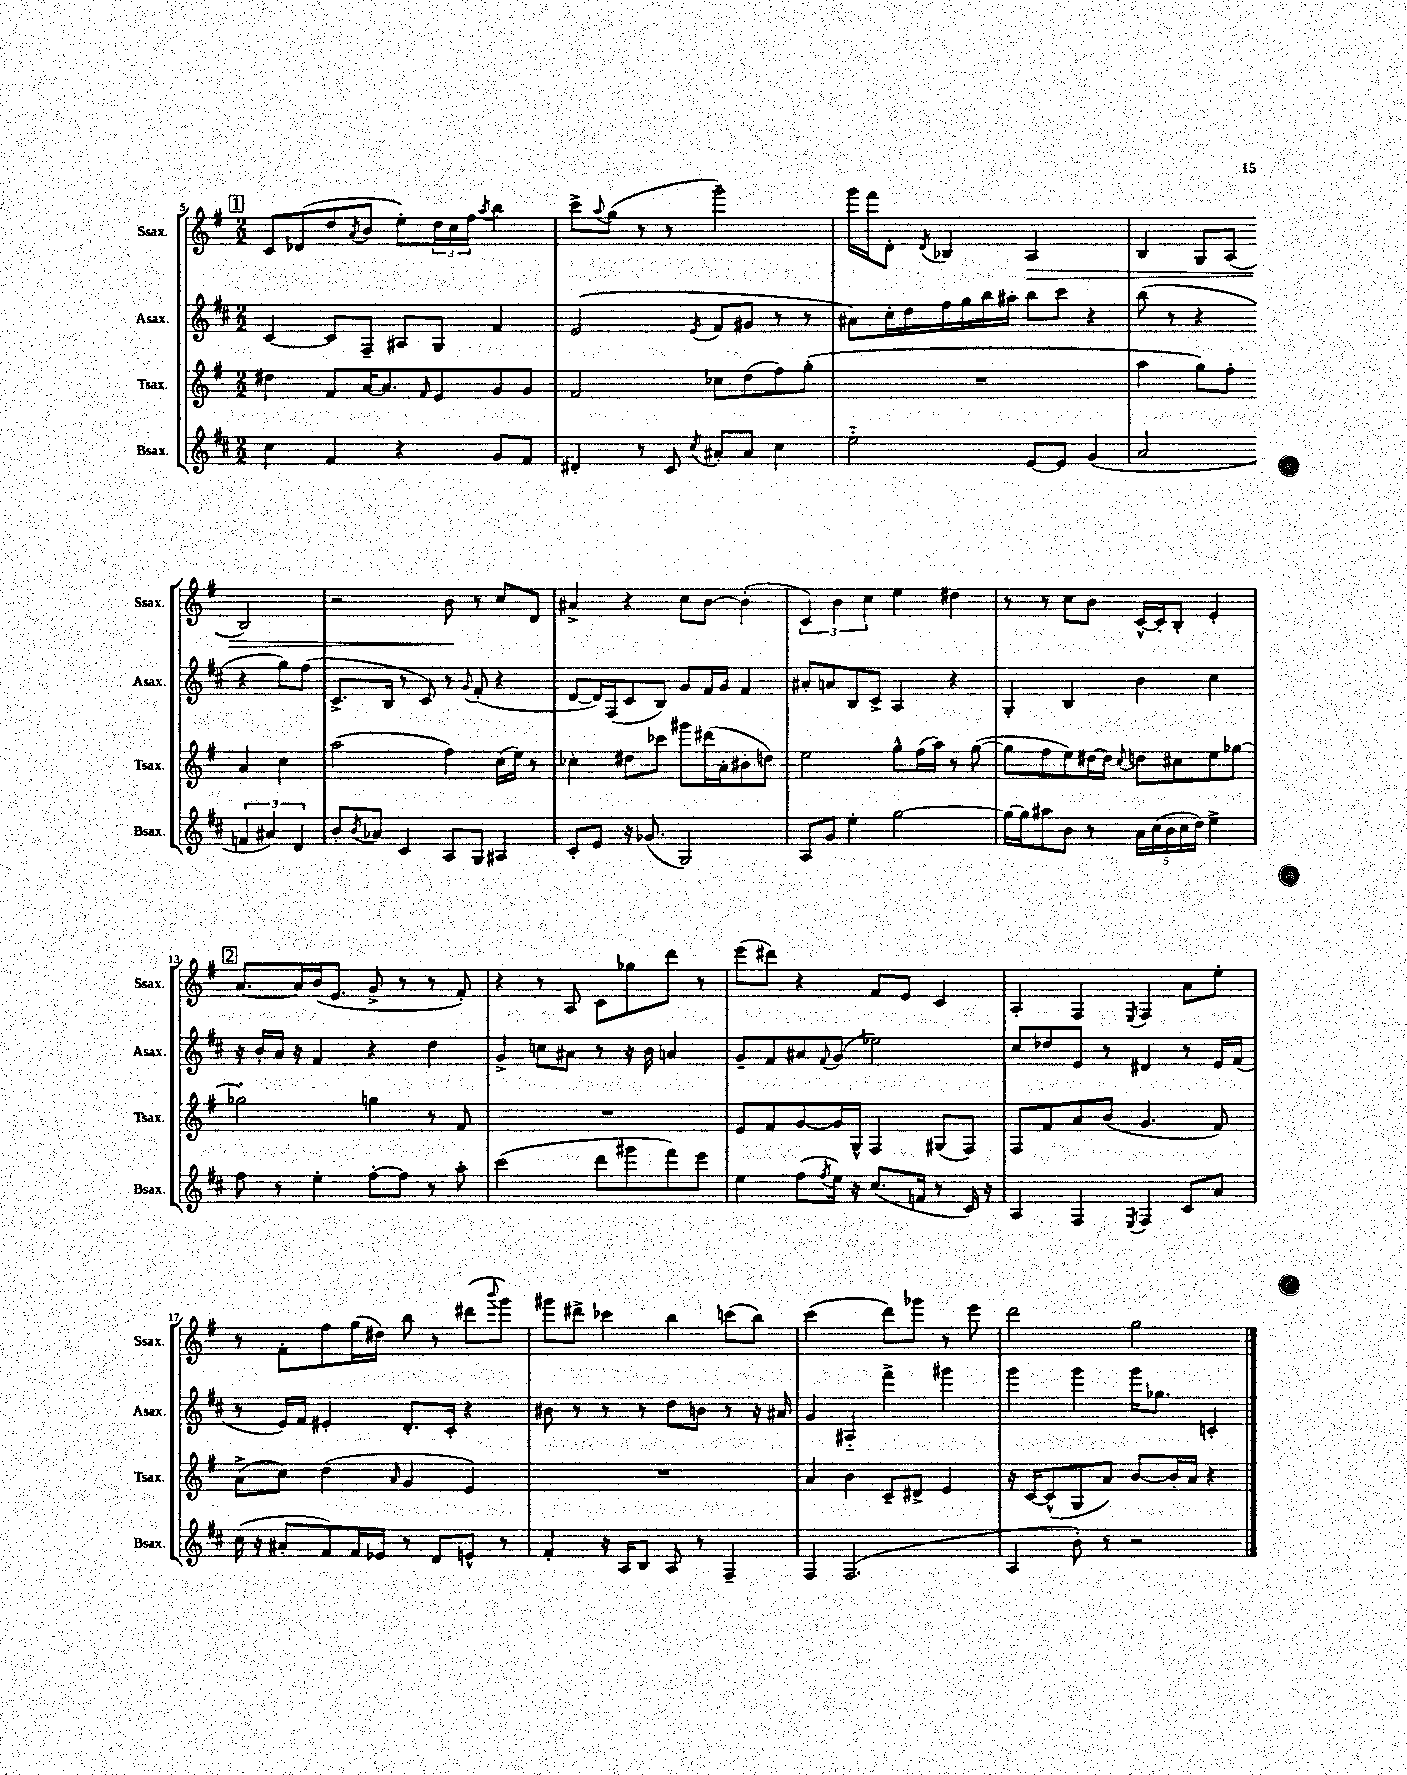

**kern	**kern	**kern	**kern
*staff4	*staff3	*staff2	*staff1
*clefG2	*clefG2	*clefG2	*clefG2
*k[f#c#]	*k[f#]	*k[f#c#]	*k[f#]
*M2/2	*M2/2	*M2/2	*M2/2
4cc#\	4dd#\	[4c#/	8c/L
.	.	.	(8d-/
4f#/	8f#/L	8c#/]L	8dd/
.	.	.	8qa/
.	[16a/K	8F#~/J	8b/J
.	8.a/]	.	.
4r	.	8A#/L	8ee'\L)
.	16qqf#/	.	.
.	8e/	8G/J	24dd\L
.	.	.	24cc\
.	.	.	24ff#\JJ
.	.	.	8qaa/
8g/L	8g/	4f#/	4bb\
8f#/J	8g/J	.	.
=	=	=	=
4d#'/	2f#/	(2e/	8ccc^\L
.	.	.	8qqaa/
.	.	.	(8gg\J
8r	.	.	8r
8c#/	.	.	8r
8qcc#/	.	8qe/	.
8a#'/L	8cc-\L	8f#/L	2ggg~\)
8a#/J	(8dd\	8g#/J	.
4cc#\	8ff#\)	8r	.
.	(8gg'\J	8r	.
=	=	=	=
2ee'~\	1r	8a#\L)	16ggg\LL
.	.	.	16fff#\J
.	.	16cc#'\L	8d'\J
.	.	16dd\	.
.	.	.	8qd/
.	.	16ff#\	4B-/
.	.	16gg\	.
.	.	16bb\	.
.	.	16aa#'\JJ	.
[8e/L	.	8bb\L	2A/
8e/]J	.	8ccc#\J	.
(4g/	.	4r	.
=	=	=	=
2a/	4aa\	(8bb\	4B/
.	.	8r	.
.	8gg\L)	4r	8G/L
.	8ff#'\J	.	(8A/J
6f/	4a/	4r	2B/)
6a#/)	.	.	.
.	4cc\	8gg\L)	.
6d/	.	.	.
.	.	(8ff#\J	.
=	=	=	=
8b'/L	(2aa\	8.c#^/L	2r
8qb/	.	.	.
8a-/J	.	.	.
.	.	16B/Jk	.
4c#/	.	8r	.
.	.	8c#/)	.
8A/L	4ff#\)	8r	8b\
.	.	8qqg/	.
8G/J	.	(8f#'/	8r
4A#/	(16cc\LL	4r	8cc/L
.	16ee\JJ)	.	.
.	8r	.	8d/J
=	=	=	=
8c#'/L	4cc-'\	[8d/L	4a#^/
8e/J	.	16d/]L)	.
.	.	(16F#/J	.
16r	8dd#\L	8c#/	4r
(8.g-/	.	.	.
.	8ccc-\J	8B/J)	.
2G/)	8ggg#\L	8g/L	8cc\L
.	(16ddd#\L	16f#/L	[8b\J
.	16a'\J	16g/JJ	.
.	8b#'\	4f#/	(4b'\]
.	8dd\J)	.	.
=	=	=	=
8A/L	2ee\	8a#'/L	6c/)
8g/J	.	8a/	.
.	.	.	6b\
4ee'\	.	8B/	.
.	.	.	6cc\
.	.	8c#^/J	.
[2gg\	8gg^^\L	4A/	4ee\
.	(16ff#\L	.	.
.	16aa\JJ)	.	.
.	8r	4r	4dd#\
.	([8gg\	.	.
=	=	=	=
16gg\_LL	8gg\]L	4G'/	8r
16gg\]J	.	.	.
8aa#\	8ff#\	.	8r
8b\J	8ee\)	4B/	8cc\L
8r	[16dd#\L	.	8b\J
.	16dd#\]JJ	.	.
.	8qqcc/	.	.
20a\LL	8dd\L	4b\	[16c^^/LL
(20cc#\	.	.	.
.	.	.	16c'/]J
20b\	.	.	.
.	8cc#\	.	8B'/J
20cc#\	.	.	.
20dd\JJ)	.	.	.
4ee^\	8ee\	4cc#\	4e'/
.	[8gg-\J	.	.
=	=	=	=
8ff#\	2gg-'\]	16r	[8.a/L
.	.	16b'/LL	.
8r	.	16a/JJ	.
.	.	16r	16a/]L
4ee'\	.	4f#/	(16b/J
.	.	.	8.e/J
[8ff#'\L	4gg\	4r	8g^/
8ff#\]J	.	.	8r
8r	8r	4dd\	8r
8aa'\	8f#/	.	8f#'/)
=	=	=	=
(2ccc#\	1r	4g^/	4r
.	.	8cc\L	8r
.	.	8a#\J	8A/
8ddd\L	.	8r	8c\L
8ggg#\	.	16r	8gg-\
.	.	16b\	.
8fff#\)	.	4a/	8ddd\J
8eee\J	.	.	8r
=	=	=	=
4ee\	8e/L	8g~/L	(8eee\L
.	8f#/	8f#/	8ddd#\J)
(8ff#\L	[8g/	8a#/	4r
8qff#/	.	8qqf#/	.
16ee\Jk)	16g/]L	(8g/J	.
16r	16G^^/JJ	.	.
(8.cc#/L	4F#/	2ee-\)	8f#/L
.	.	.	8e/J
16f/Jk	.	.	.
8r	(8G#/L	.	4c/
16c#/)	8F#/J)	.	.
16r	.	.	.
=	=	=	=
4A/	8F#/L	8cc#/L	4A'/
.	8f#/	8dd-/	.
4F#/	8a/	8e/J	4F#/
.	(8b/J	8r	.
8qE/	.	.	8qE/
4F#/	4.g/	4d#/	4F#/
8c#/L	.	8r	8a\L
8a/J	8f#/)	16e/LL	8ee'\J
.	.	(16f#/JJ	.
=	=	=	=
(16cc#\	(8a^\L	8r	8r
16r	.	.	.
8a#'/L	8cc\J)	16e/LL)	8f#'\L
.	.	16f#/JJ	.
8f#/)	(4dd\	4e#'/	8ff#\
16f#/L	.	.	(16gg\L
16e-/JJ	.	.	16dd#\JJ)
.	16qqa/	.	.
8r	4g/	8.d'/L	8bb\
8d/L	.	.	8r
.	.	16c#'/Jk	.
8e^^/J	4e/)	4r	(8ddd#\L
.	.	.	8qqbbb/
8r	.	.	8ggg\J)
=	=	=	=
4f#'/	1r	8b#\	8ggg#\L
.	.	8r	8ddd#^\J
16r	.	8r	4ccc-\
16A/LK	.	.	.
8B/J	.	8r	.
8A/	.	8dd\L	4bb\
8r	.	8b\J	.
4F#~/	.	8r	(8ccc\L
.	.	16r	8bb\J)
.	.	16a#/	.
=	=	=	=
4F#/	4a/	4g/	(2ccc\
(2.F#/	4b\	4A#'~/	.
.	8c~/L	4fff#^\	8ddd\L)
.	8d#^/J	.	8ggg-\J
.	4e/	4ggg#\	8r
.	.	.	8eee\
=	=	=	=
4A/	16r	4ggg\	2ddd\
.	[16c/LK	.	.
.	(8c^^/]	.	.
8b'\)	8G/	4ggg\	.
8r	8a/J)	.	.
2r	[8b/L	16ggg\LK	2gg\
.	.	8.gg-\J	.
.	16b'/]L	.	.
.	16a/JJ	.	.
.	4r	4c'/	.
==	==	==	==
*-	*-	*-	*-
